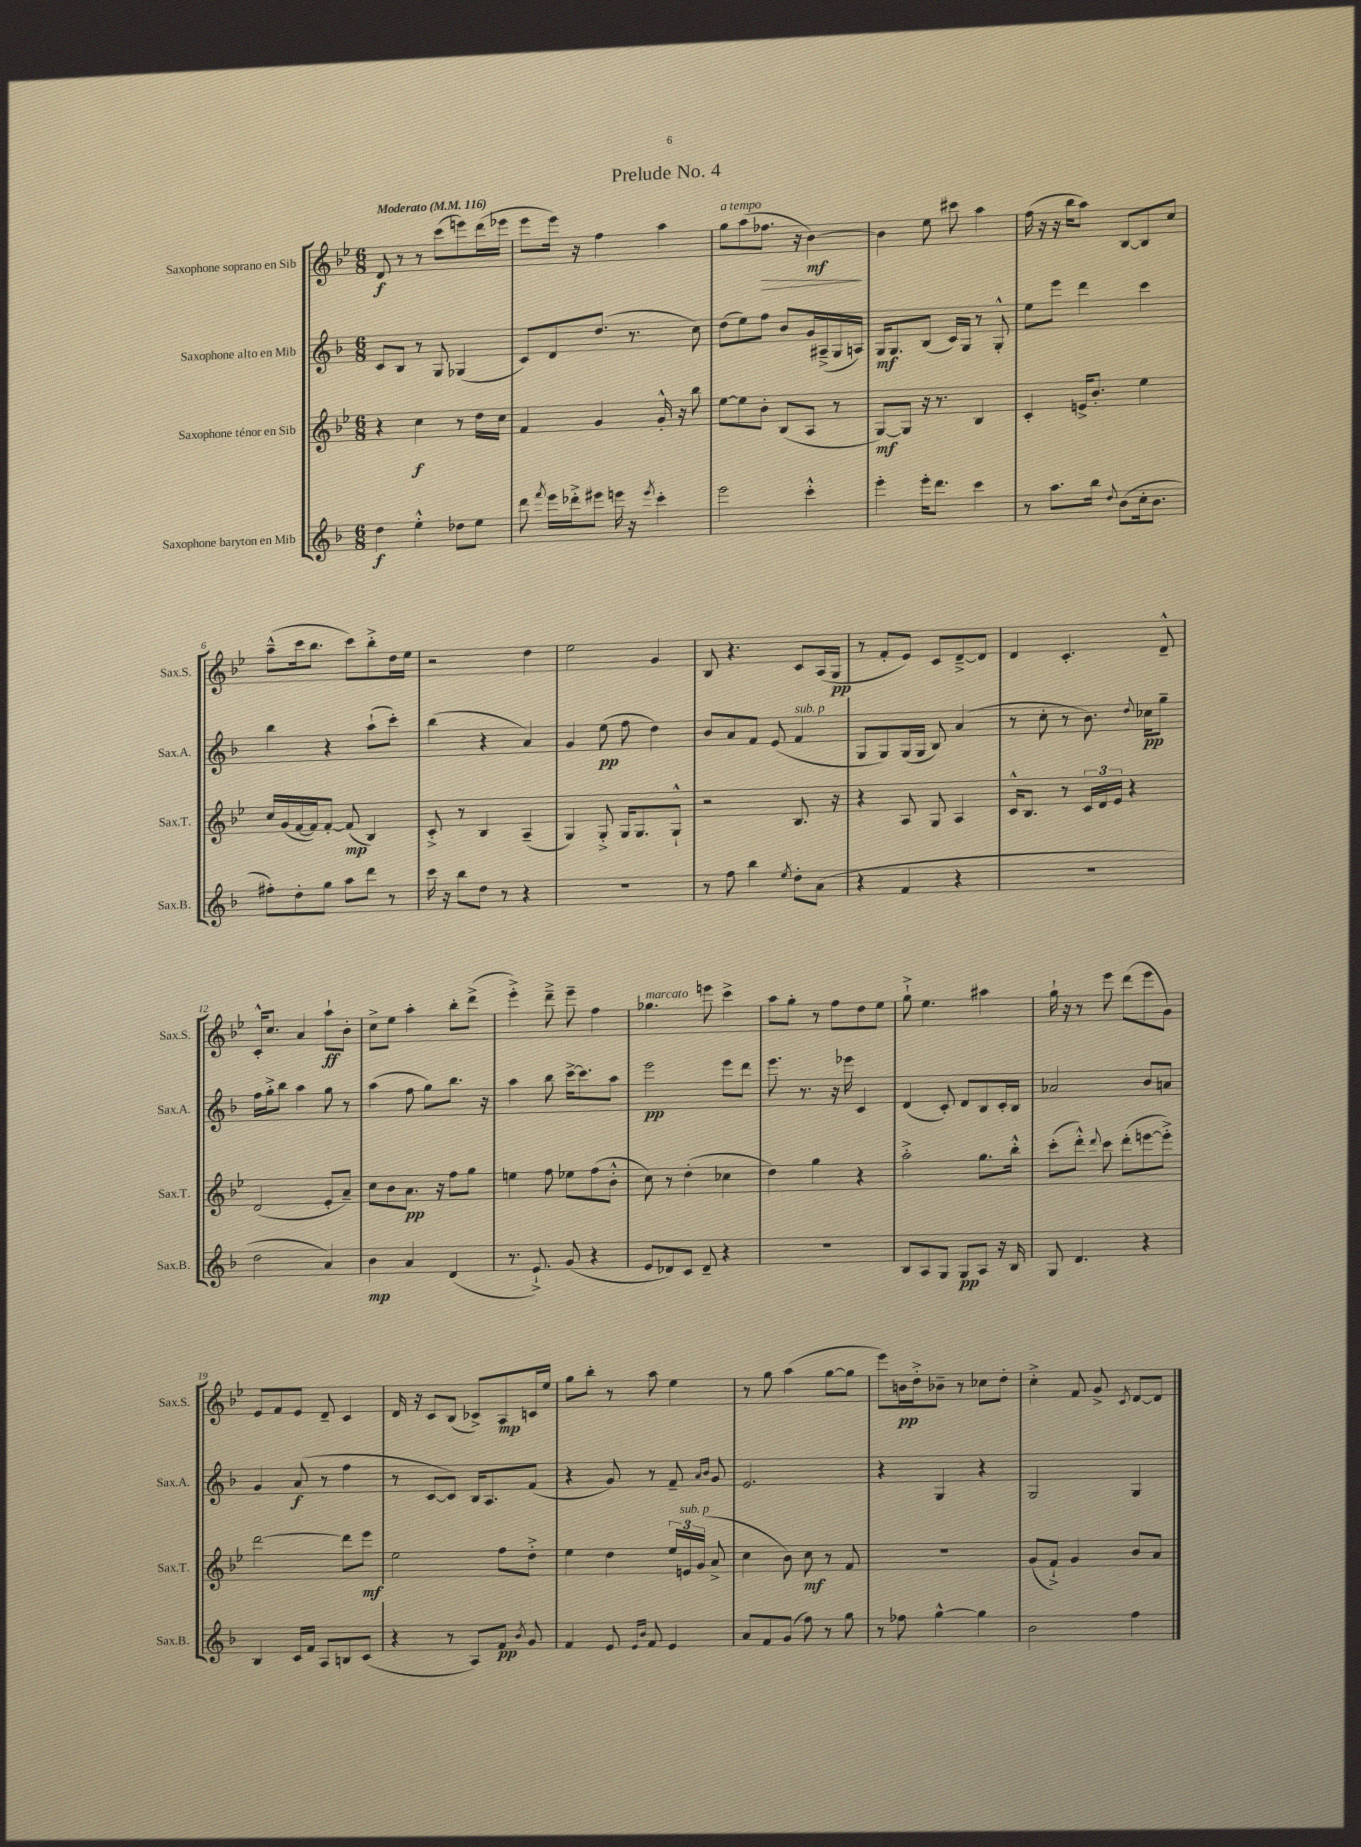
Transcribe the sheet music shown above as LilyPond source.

\header { title = "Prelude No. 4" }
<<
\new StaffGroup <<
\new Staff = "s0" \with { instrumentName = "Saxophone soprano en Sib" shortInstrumentName = "Sax.S." } {
    \clef treble \key bes \major \numericTimeSignature \time 6/8 \tempo "Moderato" 4 = 116
    \autoBeamOff d'8\f r8 r8 c'''8[( e'''8) d'''16( ees'''16] |
    ees'''8[ ees'''16]) r16 f''4 a''4 |
    g''8[^\markup { \italic "a tempo" } a''8( fes''8.]\> r16 bes'4~\mf\!) |
    bes'4 ees''8 cis'''8 a''4 |
    f''16( r16 r16 bes''16[ a''8]) bes8[~ bes8 c''8] |
    a''8[---^( c'''16 bes''8.] c'''8[) bes''8-.-> d''16 ees''16] |
    r2 d''4 |
    ees''2 g'4 |
    bes8 r4. c'8[ a16( g16]\pp |
    r8 f'8[-. ees'8]) c'8[ d'8~---> d'8] |
    d'4 c'4.-. d'8---^ |
    c'16[-.-^ c''8.] a'4 a''8[-!\ff bes'8]-. |
    c''8[-> ees''8] a''4-. bes''8[-. d'''8]->( |
    ees'''4-.->) d'''8---> ees'''8-- f''4 |
    ges''4.^\markup { \italic "marcato" } e'''8 c'''4-> |
    a''8[ g''8]-. r8 f''8[ d''8 ees''8] |
    g''8-!-> ees''4. ais''4 |
    g''16-! r16 r8 ees'''8 d'''8[( ees'''8 g'8]) |
    ees'8[ f'8 ees'8] d'8-- c'4 |
    d'16 r16 c'8[ bes8]( ces'8[->) a8\mp c'16 ees''16] |
    g''8[ bes''8]-. r8 a''8 ees''4 |
    r8 g''8 a''4( g''8[~ g''8] |
    ees'''8[) b'16\pp d''16-.-> bes'8]-- r8 ces''8[ d''8]-. |
    c''4-.-> f'8 g'8-> \acciaccatura { c'8 } d'8[~ d'8] \bar "|." |
}
\new Staff = "s1" \with { instrumentName = "Saxophone alto en Mib" shortInstrumentName = "Sax.A." } {
    \clef treble \key f \major \numericTimeSignature \time 6/8
    \autoBeamOff c'8[ bes8] r8 g8 ges4( |
    c'8[) d'8 d''8.]( r8. c''8) |
    d''8[( e''8) f''8] bes'8[ g'16 ais16--->( g16 a16]) |
    g16[\mf g8. bes8]( c'16[) g16] r8 g8-.-^ |
    e''8[ e'''8] d'''4 c'''4 |
    bes''4 r4 a''8[-!( c'''8]-.) |
    bes''4( r4 a'4) |
    g'4 e''8\pp( f''8 d''4) |
    bes'8[ a'8 f'8] e'8( f'4^\markup { \italic "sub. p" } |
    g8[ g8) g16( g16] bes8) a'4( |
    r8 c''8-. r8 bes'8.) \appoggiatura { d''8 } ces''16[\pp g''8]-- |
    f''16[ g''16-.-> bes''8] a''4 g''8 r8 |
    a''4( f''8 g''8[) bes''8.] r16 |
    a''4 bes''8 c'''16[~-> c'''8. a''8] |
    e'''2\pp e'''8[ d'''8] |
    e'''8. r8. r16 ees'''16 c'4 |
    d'4( c'8-.) d'8[ bes8 c'16-. bes16] |
    aes'2 bes'8[ a'8] |
    g'4 a'8\f( r8 f''4 |
    r8 c'8[~ c'8]) bes16[ a8. f'8]( |
    r4 g'8) r8 f'8-- \grace { a'16[ bes'16] } g'8 |
    e'2. |
    r4 g4 r4 |
    g2 g4 \bar "|." |
}
\new Staff = "s2" \with { instrumentName = "Saxophone ténor en Sib" shortInstrumentName = "Sax.T." } {
    \clef treble \key bes \major \numericTimeSignature \time 6/8
    \autoBeamOff r4 c''4\f r8 d''16[ c''16] |
    f'4 g'4 g'16-.-^ r16 bes''8 |
    ees''8[~ ees''8 bes'8]-. bes8[( a8] r8 |
    g8[~\mf) g8] r16 r8. bes4 |
    c'4-. e'16[-> bes'8.]-. ees''4 |
    c''16[ g'16( f'16~ f'16) f'8]~-. f'8\mp( bes4) |
    c'8-.-> r8 bes4 a4--( |
    g4) g8-.-> g16[ g8. g8]-!-^ |
    r2 bes8. r16 |
    r4 a8 g8 a4 |
    c'16[-^ bes8.] r8 \tuplet 3/2 { c'16[ d'16 ees'16] } r4 |
    d'2( ees'8[-. a'8]--) |
    c''8[ bes'8 a'8.]\pp r16 f''8[ g''8] |
    e''4 f''8 ees''8[ f''8( bes'8]-.-^ |
    c''8) r8 d''4-.( ces''4 |
    d''4) g''4 r4 |
    a''2-.-> g''8.[ bes''16]-.-^ |
    c'''8[-.( d'''8]-.-^) \appoggiatura { d'''8 } c'''8 d'''8[-.( e'''8~ e'''8]-.->) |
    d'''2~ d'''8[ ees'''8]\mf |
    ees''2 f''8[ d''8]-.-> |
    ees''4 d''4 \tuplet 3/2 { ees''16[ e'16^\markup { \italic "sub. p" } g'16]( } a'8-> |
    c''4 bes'8) c''8\mf r8 f'8 |
    R2. |
    g'8[( f'8]-!->) g'4 bes'8[ a'8] \bar "|." |
}
\new Staff = "s3" \with { instrumentName = "Saxophone baryton en Mib" shortInstrumentName = "Sax.B." } {
    \clef treble \key f \major \numericTimeSignature \time 6/8
    \autoBeamOff d''4\f e''4-.-^ des''8[ e''8] |
    d'''8 \acciaccatura { f'''8 } e'''16[ des'''16-.-> eis'''8] e'''16 r16 \acciaccatura { e'''8 } c'''4-. |
    e'''2 c'''4-.-^ |
    e'''4-. e'''16[-. d'''8.] c'''4 |
    r8 a''8.[ bes''16] \appoggiatura { d''8 } bes'8[( c''16-. bes'8.] |
    fis''8[-.) d''8-. g''8] a''8[ d'''8] r8 |
    c'''16 r16 bes''8[ d''8] r8 r4 |
    R2. |
    r8 f''8 bes''4 \acciaccatura { e''8 } d''8[-. a'8]( |
    r4 f'4 r4 |
    R2. |
    d''2 a'4) |
    bes'4\mp a'4 d'4( |
    r8. e'8.-!->) g'8( r4 |
    e'8[ des'8) c'8] des'8-- r4 |
    R2. |
    bes8[ a8 g8] g8[\pp a8] r16 bes16 |
    g8 d'4. r4 |
    bes4 c'16[ f'16] a8[ b8 c'8]( |
    r4 r8 a8[) f'8]\pp \acciaccatura { bes'8 } g'8 |
    f'4 e'8 \grace { e'16[ bes'16] } f'8 e'4 |
    a'8[ f'8 g'8]( f''8) r8 g''8 |
    r8 fes''8 g''4~-^ g''4 |
    bes'2 f''4 \bar "|." |
}
>>
>>
